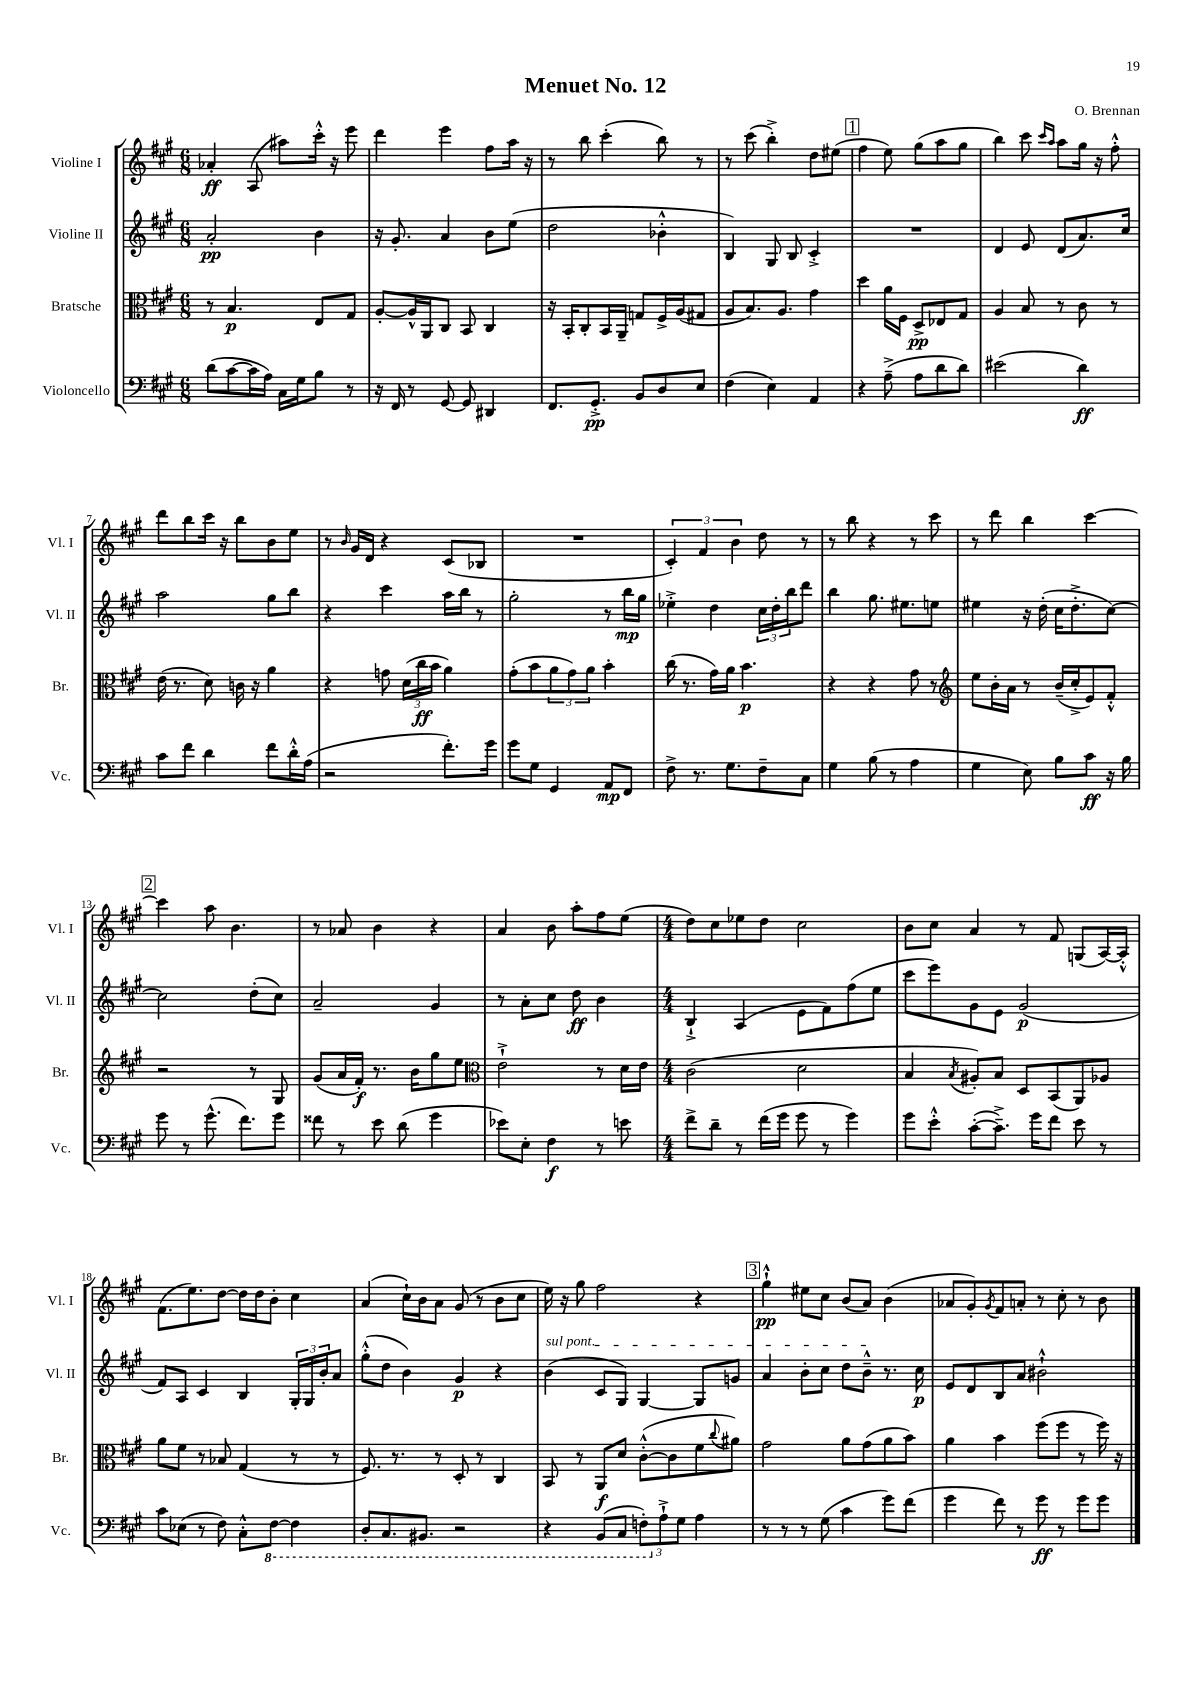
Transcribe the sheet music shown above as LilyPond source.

\header { title = "Menuet No. 12" composer = "O. Brennan" }
<<
\new StaffGroup <<
\new Staff = "s0" \with { instrumentName = "Violine I" shortInstrumentName = "Vl. I" } {
    \clef treble \key a \major \numericTimeSignature \time 6/8
    aes'4-.\ff a8( ais''8) cis'''16-.-^ r16 e'''8 |
    d'''4 e'''4 fis''8 a''16 r16 |
    r8 b''8 cis'''4-.( b''8) r8 |
    r8 cis'''8( b''4-.->) d''8 eis''8( |
    \mark \markup { \box "1" } fis''4 e''8) gis''8( a''8 gis''8 |
    b''4) cis'''8 \grace { cis'''16 a''16 } a''8 gis''16 r16 fis''8-.-^ |
    d'''8 b''8 cis'''16 r16 b''8 b'8 e''8 |
    r8 \grace { b'16 } gis'16 d'16 r4 cis'8( bes8 |
    R2. |
    \tuplet 3/2 { cis'4-.) fis'4 b'4 } d''8 r8 |
    r8 b''8 r4 r8 cis'''8 |
    r8 d'''8 b''4 cis'''4~ |
    \mark \markup { \box "2" } cis'''4 a''8 b'4. |
    r8 aes'8 b'4 r4 |
    a'4 b'8 a''8-. fis''8 e''8( |
    \numericTimeSignature \time 4/4 d''8) cis''8 ees''8 d''8 cis''2 |
    b'8 cis''8 a'4 r8 fis'8 g8( a16~) a16-.-^ |
    fis'8.( e''8.) d''8~ d''16 d''16 b'8-. cis''4 |
    a'4( cis''16-!) b'16 a'8 gis'8( r8 b'8 cis''8 |
    e''16) r16 gis''8 fis''2 r4 |
    \mark \markup { \box "3" } gis''4-!-^\pp eis''8 cis''8 b'8( a'8) b'4( |
    aes'8 gis'8-.) \acciaccatura { gis'8 } fis'8 a'8-. r8 cis''8-. r8 b'8 \bar "|." |
}
\new Staff = "s1" \with { instrumentName = "Violine II" shortInstrumentName = "Vl. II" } {
    \clef treble \key a \major \numericTimeSignature \time 6/8
    a'2-.\pp b'4 |
    r16 gis'8.-. a'4 b'8 e''8( |
    d''2 bes'4-.-^ |
    b4) gis8 b8 cis'4-.-> |
    \mark \markup { \box "1" } R2. |
    d'4 e'8 d'8( a'8.) cis''16 |
    a''2 gis''8 b''8 |
    r4 cis'''4 a''16 b''16 r8 |
    gis''2-. r8 b''16\mp gis''16 |
    ees''4-.-> d''4 \tuplet 3/2 { cis''16 d''16-. b''16 } d'''8 |
    b''4 gis''8. eis''8. e''8 |
    eis''4 r16 d''16-.( cis''16 d''8.-.-> cis''8~) |
    \mark \markup { \box "2" } cis''2 d''8-.( cis''8) |
    a'2-- gis'4 |
    r8 a'8-. cis''8 d''8\ff b'4 |
    \numericTimeSignature \time 4/4 b4-!-> a4( e'8 fis'8) fis''8( e''8 |
    cis'''8 e'''8) gis'8 e'8 gis'2\p( |
    fis'8) a8 cis'4 b4 \tuplet 3/2 { gis16-. gis16 b'16-. } a'8 |
    gis''8-.-^( d''8 b'4) gis'4\p r4 |
    \once \override TextSpanner.bound-details.left.text = \markup { \italic "sul pont." } b'4\startTextSpan( cis'8 gis8) gis4~ gis8 g'8 |
    \mark \markup { \box "3" } a'4 b'8-. cis''8 d''8 b'8---^\stopTextSpan r8. cis''16\p |
    e'8 d'8 b8 a'8 bis'2-!-^ \bar "|." |
}
\new Staff = "s2" \with { instrumentName = "Bratsche" shortInstrumentName = "Br." } {
    \clef alto \key a \major \numericTimeSignature \time 6/8
    r8 b4.\p e8 gis8 |
    a8~-. a16-^ a,16 cis8 b,8 cis4 |
    r16 b,16-. cis8-. b,16 a,16-- g8 fis16-> a16( gis8 |
    a8 b8.) a8. gis'4 |
    \mark \markup { \box "1" } d''4 a'16 fis16 d8->\pp ees8 gis8 |
    a4 b8 r8 cis'8 r8 |
    e'16( r8. d'8) c'16 r16 a'4 |
    r4 g'8 \tuplet 3/2 { d'16( cis''16\ff b'16 } a'4) |
    gis'8-.( b'8 \tuplet 3/2 { a'8 gis'8) a'8 } b'4-. |
    cis''16( r8. gis'16) a'16 b'4.\p |
    r4 r4 gis'8 r8 |
    \clef treble e''8 b'16-. a'16 r8 b'16--( cis''16-.-> e'8) fis'8-.-^ |
    \mark \markup { \box "2" } r2 r8 gis8 |
    gis'8( a'16 fis'16-.\f) r8. b'16 gis''8 e''8 |
    \clef alto e'2-!-> r8 d'16 e'16 |
    \numericTimeSignature \time 4/4 cis'2( d'2 |
    b4 \acciaccatura { b8 } ais8-.) b8 d8 b,8( a,8) aes8 |
    a'8 fis'8 r8 bes8 gis4( r8 r8 |
    fis8.) r8. r8 d8-. r8 cis4 |
    b,8 r8 a,8\f d'8 cis'8~-.-^( cis'8 fis'8 \appoggiatura { cis''8 } ais'8) |
    \mark \markup { \box "3" } gis'2 a'8 gis'8( a'8 b'8) |
    a'4 b'4 fis''8( fis''8 r8 fis''16) r16 \bar "|." |
}
\new Staff = "s3" \with { instrumentName = "Violoncello" shortInstrumentName = "Vc." } {
    \clef bass \key a \major \numericTimeSignature \time 6/8
    d'8( cis'8~ cis'16 a16) cis16 gis16 b8 r8 |
    r16 fis,16 r8 gis,8~ gis,8 dis,4 |
    fis,8. gis,8.-.->\pp b,8 d8 e8 |
    fis4( e4) a,4 |
    \mark \markup { \box "1" } r4 a8--->( a8 d'8 d'8) |
    eis'2( d'4\ff) |
    cis'8 fis'8 d'4 fis'8 d'16-.-^ a16( |
    r2 fis'8.-.) gis'16 |
    gis'8 gis8 gis,4 a,8\mp fis,8 |
    fis8-> r8. gis8. fis8-- cis8 |
    gis4 b8( r8 a4 |
    gis4 e8) b8 cis'8\ff r16 b16 |
    \mark \markup { \box "2" } gis'8 r8 gis'8.-^( fis'8.) gis'8 |
    fisis'8 r8 e'8 d'8( gis'4 |
    ees'8) e8-. fis4\f r8 e'8 |
    \numericTimeSignature \time 4/4 fis'8-> d'8-- r8 fis'16( gis'16 gis'8 r8 gis'4) |
    gis'8 e'8-.-^ cis'8~-.( cis'8.--->) gis'16 fis'8 e'8 r8 |
    cis'8 ees8( r8 fis8) cis8-.-^ \ottava #-1 fis,8~ fis,4 |
    d,8-. cis,8. bis,,8. r2 |
    r4 b,,8( cis,8 \tuplet 3/2 { f,8-.) \ottava #0 a8-!-> gis8 } a4 |
    \mark \markup { \box "3" } r8 r8 r8 gis8( cis'4 gis'8) fis'8( |
    gis'4 fis'8) r8 gis'8\ff r8 gis'8 gis'8 \bar "|." |
}
>>
>>
